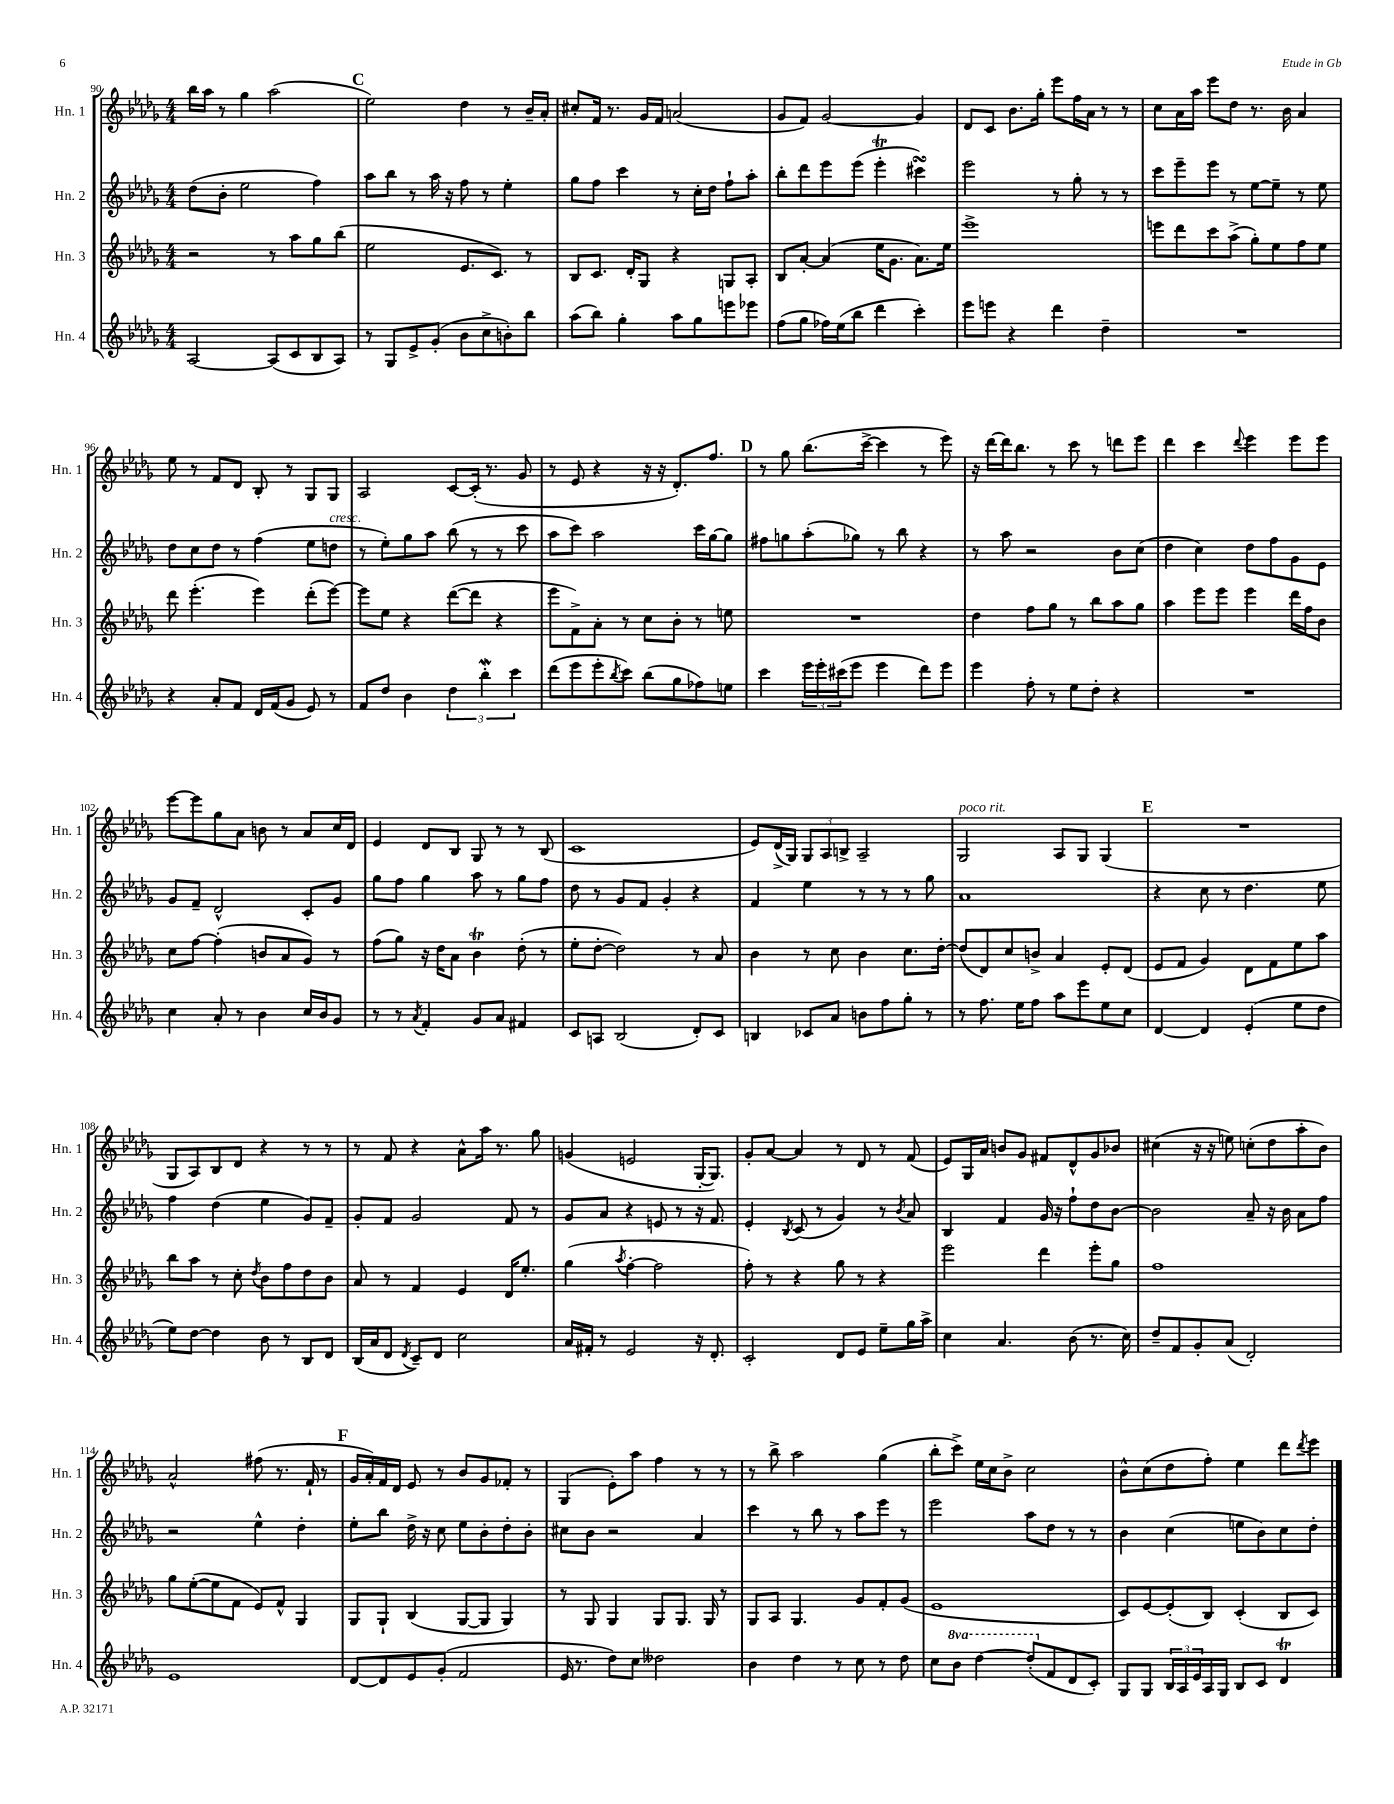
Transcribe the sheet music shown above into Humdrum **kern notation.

**kern	**kern	**kern	**kern
*staff4	*staff3	*staff2	*staff1
*clefG2	*clefG2	*clefG2	*clefG2
*k[b-e-a-d-g-]	*k[b-e-a-d-g-]	*k[b-e-a-d-g-]	*k[b-e-a-d-g-]
*M4/4	*M4/4	*M4/4	*M4/4
[2A-/	2r	(8dd-\L	16bb-\LL
.	.	.	16aa-\JJ
.	.	8b-'\J	8r
.	.	2ee-\	4gg-\
(8A-/]L	8r	.	(2aa-\
8c/	8aa-\L	.	.
8B-/	8gg-\	4ff\)	.
8A-/J)	(8bb-\J	.	.
=	=	=	=
8r	2ee-\	8aa-\L	2ee-\)
8G-/L	.	8bb-\J	.
8e-^/	.	8r	.
(8g-'/J	.	16aa-\	.
.	.	16r	.
8b-\L	8.e-/L	8ff\	4dd-\
8cc^\	.	8r	.
.	8.c/J)	.	.
8b'\)	.	4ee-'\	8r
8bb-\J	8r	.	16b-~/LL
.	.	.	16a-'/JJ
=	=	=	=
(8aa-\L	8B-/L	8gg-\L	8cc#'/L
8bb-\J)	8.c/J	8ff\J	16f/Jk
.	.	.	8.r
4gg-'\	.	4ccc\	.
.	16d-'/LK	.	.
.	8G-/J	.	16g-/LL
.	.	.	16f/JJ
8aa-\L	4r	8r	(2a/
8gg-\	.	16cc'\LL	.
.	.	16dd-\JJ	.
8eee\	8G/L	8ff`\L	.
8eee-\J	8A-'/J	8aa-'\J	.
=	=	=	=
(8ff\L	8B-/L	8bb-'\L	8g-/L
8gg-\J	[8a-'/J	8ddd-\	8f/J)
16ff-\LL)	(4a-/]	8eee-\	[2g-/
(16ee-\J	.	.	.
8bb-\J	.	(8eee-\J	.
4ddd-\	16ee-\LK	4eee-'\	.
.	8.g-\J	.	.
4ccc'\)	8.a-\L)	4ccc#\)	4g-/]
.	16ee-\Jk	.	.
=	=	=	=
8eee-\L	1eee-^	2eee-\	8d-/L
8eee\J	.	.	8c/J
4r	.	.	8.b-\L
.	.	.	16gg-'\Jk
4ddd-\	.	8r	8eee-\L
.	.	8gg-'\	16ff\L
.	.	.	16a-\JJ
4dd-~\	.	8r	8r
.	.	8r	8r
=	=	=	=
1r	8eee\L	8ccc\L	8cc\L
.	8ddd-\	8eee-~\	16a-\L
.	.	.	16aa-\JJ
.	8ccc\	8eee-\J	8eee-\L
.	(8aa-^\J	8r	8dd-\J
.	8gg-'\L)	[8ee-\L	8.r
.	8ee-\	8ee-~\]J	.
.	.	.	16b-\
.	8ff\	8r	4a-/
.	8ee-\J	8ee-\	.
=	=	=	=
4r	8ddd-\	8dd-\L	8ee-\
.	(4.eee-'\	8cc\	8r
8a-'/L	.	8dd-\J	8f/L
8f/J	.	8r	8d-/J
16d-/LL	4eee-\)	(4ff\	8B-'/
(16f/J	.	.	.
8g-/J	.	.	8r
8e-/)	(8ddd-'\L	8ee-\L	8G-/L
8r	[8eee-\J)	8dd\J	8G-/J
=	=	=	=
8f/L	8eee-\]L	8r	2A-/
8dd-/J	8ee-\J	8ee-'\L)	.
4b-\	4r	8gg-\	.
.	.	8aa-\J	.
6dd-\	([8ddd-\L	(8bb-\	[8c/L
.	8ddd-\]J	8r	(16c'/]Jk
6bb-'\	.	.	.
.	.	.	8.r
.	4r	8r	.
6ccc\	.	.	.
.	.	8ccc\	8g-/
=	=	=	=
(8ddd-\L	8eee-\L	8aa-\L	8r
8eee-\	8f^\)	8ccc\J)	8e-/
8eee-'\	8a-'\J	2aa-\	4r
8qbb-/	.	.	.
8ccc\J)	8r	.	.
(8bb-\L	8cc\L	.	16r
.	.	.	16r
8gg-\	8b-'\J	.	8.d-'/L)
8ff-\)	8r	16ccc\LL	.
.	.	[16gg-\J	8.ff/J
8ee\J	8ee\	8gg-\]J	.
=	=	=	=
4ccc\	1r	8ff#\L	8r
.	.	8gg\	8gg-\
24eee-\LL	.	(8aa-'\	(8.bb-\L
24eee-'\	.	.	.
(24ccc#\J	.	.	.
8eee-\J	.	8gg-\J)	.
.	.	.	[16ccc^\Jk
4eee-\	.	8r	4ccc\]
.	.	8bb-\	.
8ddd-\L)	.	4r	8r
8eee-\J	.	.	8eee-\)
=	=	=	=
4eee-\	4dd-\	8r	16r
.	.	.	[16ddd-\LL
.	.	8aa-\	16ddd-\]J
.	.	.	8.bb-\J
8ff'\	8ff\L	2r	.
8r	8gg-\J	.	8r
8ee-\L	8r	.	8ccc\
8dd-'\J	8bb-\L	.	8r
4r	8aa-\	8b-\L	8ddd\L
.	8gg-\J	(8cc\J	8eee-\J
=	=	=	=
1r	4aa-\	4dd-\	4ddd-\
.	8eee-\L	4cc\)	4ccc\
.	8eee-\J	.	.
.	.	.	8qqddd-/
.	4eee-\	8dd-\L	4eee-\
.	.	8ff\	.
.	16ddd-\LL	8g-\	8eee-\L
.	16ff\J	.	.
.	8b-\J	8e-\J	8eee-\J
=	=	=	=
4cc\	8cc\L	8g-/L	[8eee-\L
.	[8ff\J	8f~/J	8eee-\]
8a-'/	(4ff'\]	2d-^^/	8gg-\
8r	.	.	8a-\J
4b-\	8b/L	.	8b\
.	8a-/	.	8r
16cc/LL	8g-/J)	8c'/L	8a-/L
16b-/J	.	.	.
8g-/J	8r	8g-/J	16cc/L
.	.	.	16d-/JJ
=	=	=	=
8r	(8ff\L	8gg-\L	4e-/
8r	8gg-\J)	8ff\J	.
8qa-/	.	.	.
4f'/	16r	4gg-\	8d-/L
.	16dd-\LK	.	.
.	8a-\J	.	8B-/J
8g-/L	4b-\	8aa-\	8G-/
8a-/J	.	8r	8r
4f#/	(8dd-'\	8gg-\L	8r
.	8r	8ff\J	(8B-/
=	=	=	=
8c/L	8ee-'\L	8dd-\	1c
8A/J	[8dd-'\J	8r	.
(2B-/	2dd-\])	8g-/L	.
.	.	8f/J	.
.	.	4g-'/	.
8d-'/L)	8r	4r	.
8c/J	8a-/	.	.
=	=	=	=
4B/	4b-\	4f/	8e-/L)
.	.	.	(16d-^/L
.	.	.	16G-/JJ)
8c-/L	8r	4ee-\	12G-/L
.	.	.	12A-/
8a-/J	8cc\	.	.
.	.	.	12B^/J
8b\L	4b-\	8r	2A-~/
8ff\	.	8r	.
8gg-'\J	8.cc\L	8r	.
8r	.	8gg-\	.
.	[16dd-'\Jk	.	.
=	=	=	=
8r	(8dd-/]L	1a-	2G-/
8.ff\	8d-/)	.	.
.	8cc/	.	.
16ee-\LK	.	.	.
8ff\J	8b^/J	.	.
8aa-\L	4a-/	.	8A-/L
8eee-\	.	.	8G-/J
8ee-\	8e-'/L	.	(4G-/
8cc\J	(8d-/J	.	.
=	=	=	=
[4d-/	8e-/L	4r	1r
.	8f/J	.	.
4d-/]	4g-/)	8cc\	.
.	.	8r	.
(4e-'/	8d-\L	4.dd-\	.
.	8f\	.	.
8ee-\L	8ee-\	.	.
8dd-\J	8aa-\J	8ee-\	.
=	=	=	=
8ee-\L)	8bb-\L	4ff\	8G-/L
[8dd-\J	8aa-\J	.	8A-/)
4dd-\]	8r	(4dd-\	8B-/
.	8cc'\	.	8d-/J
.	8qdd-/	.	.
8b-\	8b-\L	4ee-\	4r
8r	8ff\	.	.
8B-/L	8dd-\	8g-/L)	8r
8d-/J	8b-\J	8f~/J	8r
=	=	=	=
(16B-/LL	8a-/	8g-'/L	8r
16a-/J	.	.	.
8d-/J	8r	8f/J	8f/
8qd-/	.	.	.
8c~/L)	4f/	2g-/	4r
8d-/J	.	.	.
2cc\	4e-/	.	8a-^^\L
.	.	.	16aa-\Jk
.	.	.	8.r
.	16d-/LK	8f/	.
.	8.ee-'/J	.	.
.	.	8r	8gg-\
=	=	=	=
16a-/LL	(4gg-\	8g-/L	(4g/
16f#'/JJ	.	.	.
8r	.	8a-/J	.
.	8qaa-/	.	.
2e-/	[4ff'\	4r	2e/
.	2ff\]	8e/	.
.	.	8r	.
16r	.	16r	[16G-'/LK
8.d-'/	.	8.f/	8.G-/]J)
=	=	=	=
2c'/	8ff'\)	4e-'/	8g-'/L
.	8r	.	[8a-/J
.	.	8qB-/	.
.	4r	(8c/	4a-/]
.	.	8r	.
8d-/L	8gg-\	4g-/)	8r
8e-/J	8r	.	8d-/
8ee-~\L	4r	8r	8r
.	.	8qb-/	.
16gg-\L	.	8a-/	(8f/
16aa-^\JJ	.	.	.
=	=	=	=
4cc\	2eee-\	4B-/	8e-/L)
.	.	.	16G-/L
.	.	.	16a-/JJ
4.a-/	.	4f/	8b/L
.	.	.	8g-/J
.	4ddd-\	16g-/	8f#/L
.	.	16r	.
(8b-\	.	8ff`\L	8d-^^/
8.r	8eee-'\L	8dd-\	8g-/
.	8gg-\J	[8b-\J	8b-/J
16cc\)	.	.	.
=	=	=	=
8dd-~/L	1ff	2b-\]	(4cc#\
8f/	.	.	.
8g-'/	.	.	16r
.	.	.	16r
(8a-/J	.	.	8ee\)
2d-'/)	.	8a-~/	(8cc'\L
.	.	16r	8dd-\
.	.	16b-\	.
.	.	8a-\L	8aa-'\
.	.	8ff\J	8b-\J)
=	=	=	=
1e-	8gg-\L	2r	2a-^^/
.	([8ee-'\	.	.
.	8ee-\]	.	.
.	8f\J	.	.
.	8e-/L)	4ee-^^\	(8ff#\
.	8f^^/J	.	8.r
.	4G-/	4dd-'\	.
.	.	.	16f`/
.	.	.	8r
=	=	=	=
[8d-/L	8G-/L	8ee-'\L	16g-/LL
.	.	.	16a-'/)
8d-/]	8G-`/J	8bb-\J	16f/
.	.	.	16d-/JJ
8e-/	(4B-/	16dd-^\	8e-/
.	.	16r	.
(8g-'/J	.	8cc\	8r
2f/	[8G-/L	8ee-\L	8b-/L
.	8G-/]J	8b-'\	8g-/
.	4G-/)	8dd-'\	8f-'/J
.	.	8b-'\J	8r
=	=	=	=
16e-/	8r	8cc#\L	(4G-/
8.r	.	.	.
.	8G-/	8b-\J	.
8dd-\L)	4G-/	2r	8e-'\L)
8cc\J	.	.	8aa-\J
2dd--\	8G-/L	.	4ff\
.	8.G-/J	.	.
.	.	4a-/	8r
.	16G-/	.	.
.	8r	.	8r
=	=	=	=
4b-\	8G-/L	4ccc\	8r
.	8A-/J	.	8bb-^\
4dd-\	4.G-/	8r	2aa-\
.	.	8bb-\	.
8r	.	8r	.
8cc\	8g-/L	8aa-\L	.
8r	8f'/	8eee-\J	(4gg-\
8dd-\	(8g-/J	8r	.
=	=	=	=
8cc\L	1e-	2eee-\	8bb-'\L
8bb-\J	.	.	8ccc^\J)
[4ddd-\	.	.	16ee-\LL
.	.	.	16cc\J
.	.	.	8b-^\J
(8ddd-'/]L	.	8aa-\L	2cc\
8f/	.	8dd-\J	.
8d-/	.	8r	.
8c'/J)	.	8r	.
=	=	=	=
8G-/L	8c/L)	4b-\	8b-^^\L
8G-/J	[8e-/	.	(8cc\
24B-/LL	(8e-'/]	(4cc\	8dd-\
24A-/	.	.	.
24e-/	.	.	.
16A-/	8B-/J)	.	8ff'\J)
16G-/JJ	.	.	.
8B-/L	(4c'/	8ee\L	4ee-\
8c/J	.	8b-\)	.
4d-/	8B-/L	8cc\	8ddd-\L
.	.	.	8qddd-/
.	8c/J)	8dd-'\J	8eee-\J
==	==	==	==
*-	*-	*-	*-
